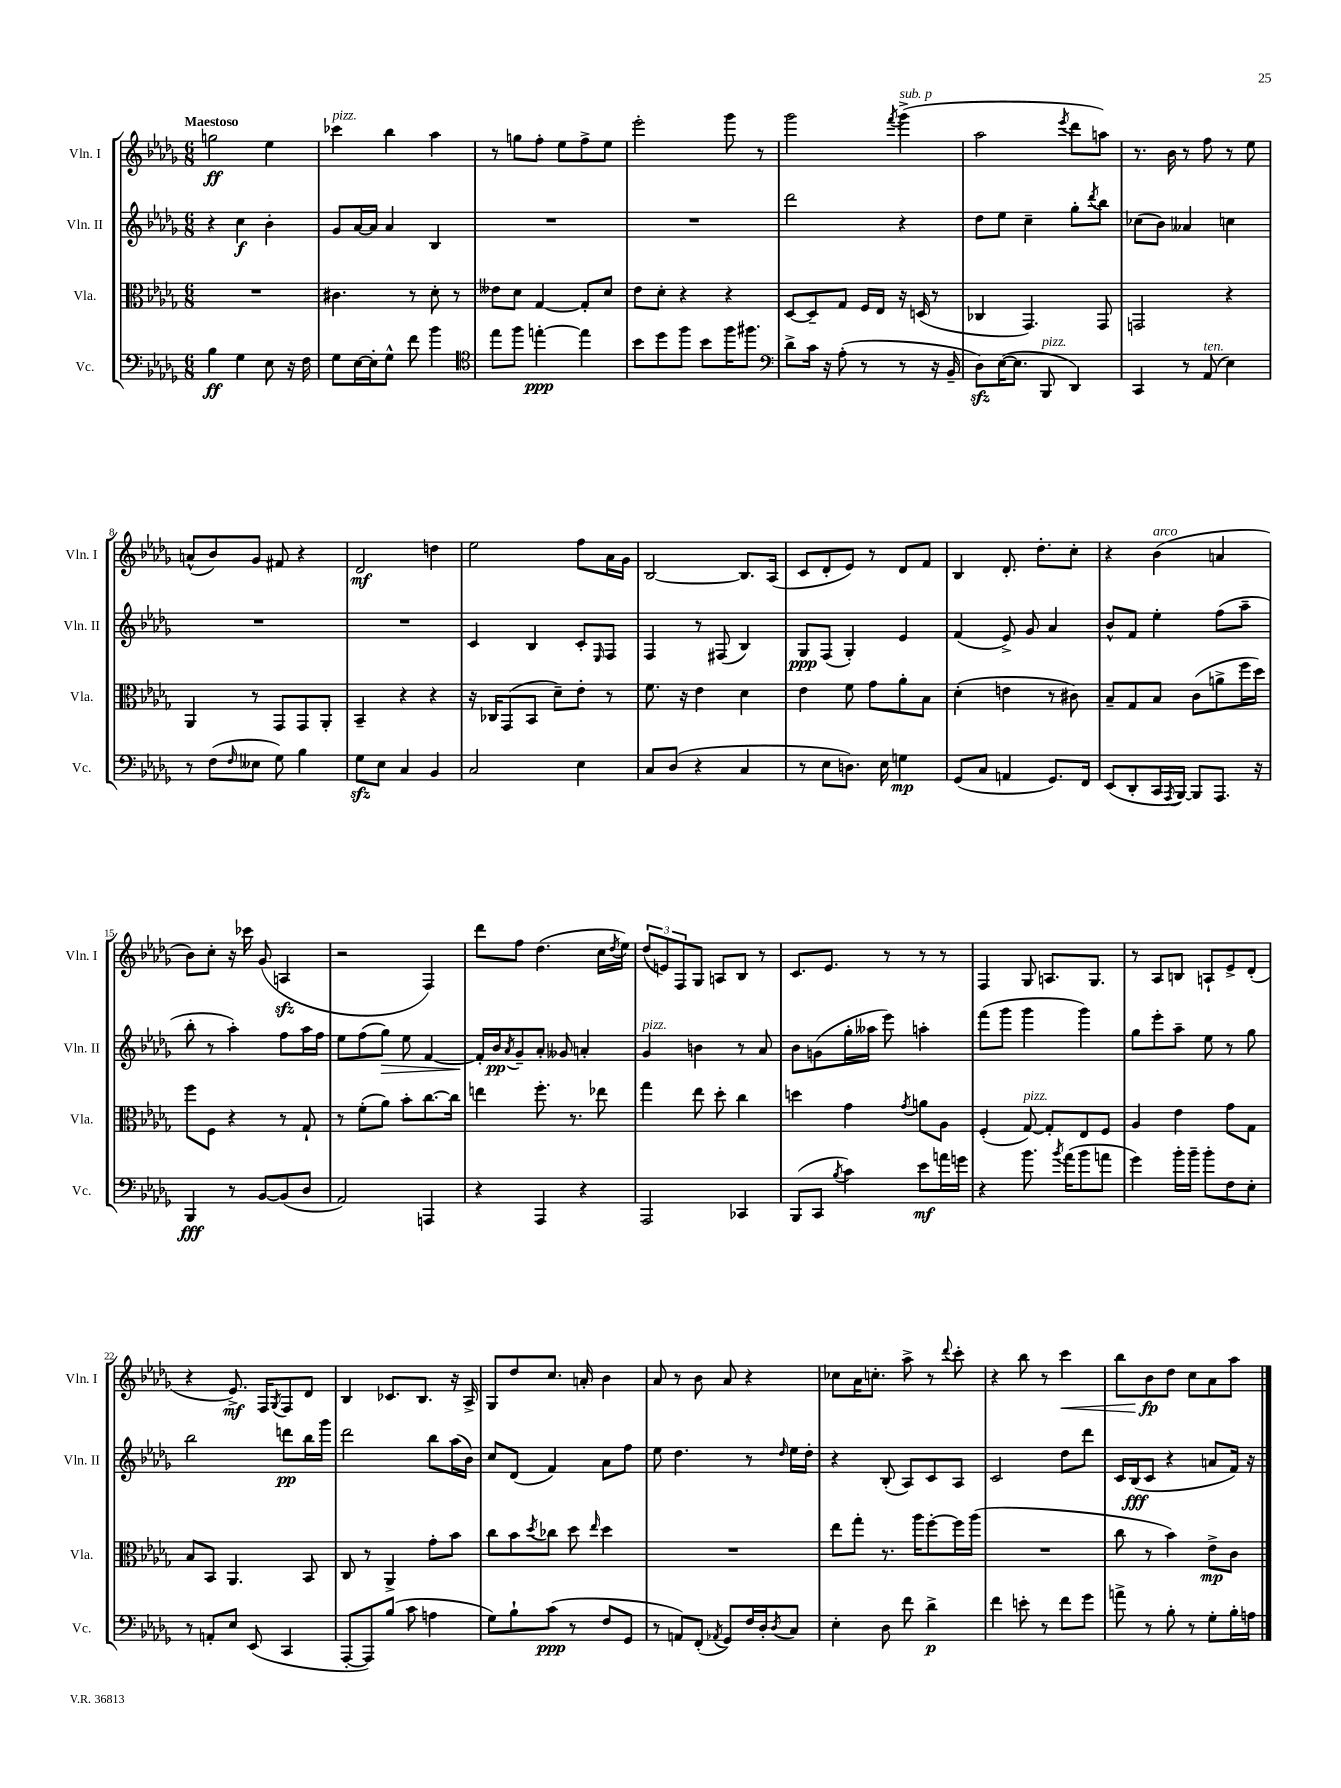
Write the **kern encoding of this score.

**kern	**dynam	**kern	**dynam	**kern	**dynam	**kern	**dynam
*part4	*part4	*part3	*part3	*part2	*part2	*part1	*part1
*staff4	*staff4	*staff3	*staff3	*staff2	*staff2	*staff1	*staff1
*I"Vc.	*	*I"Vla.	*	*I"Vln. II	*	*I"Vln. I	*
*I'Vc.	*	*I'Vla.	*	*I'Vln. II	*	*I'Vln. I	*
*clefF4	*	*clefC3	*	*clefG2	*	*clefG2	*
*k[b-e-a-d-g-]	*	*k[b-e-a-d-g-]	*	*k[b-e-a-d-g-]	*	*k[b-e-a-d-g-]	*
*M6/8	*	*M6/8	*	*M6/8	*	*M6/8	*
=1	=1	=1	=1	=1	=1	=1	=1
!	!	!	!	!	!	!LO:TX:a:B:t=Maestoso	!
4B-\	ff	2.r	.	4r	.	2ggn\	ff
4G-\	.	.	.	4cc\	f	.	.
8E-\	.	.	.	4b-'\	.	4ee-\	.
16r	.	.	.	.	.	.	.
16F\	.	.	.	.	.	.	.
=2	=2	=2	=2	=2	=2	=2	=2
!	!	!	!	!	!	!LO:TX:a:i:t=pizz.	!
8G-\L	.	4.c#X\	.	8g-/L	.	4ccc-X\	.
[16E-\L	.	.	.	[16a-/L	.	.	.
16E-'\J]	.	.	.	16a-/JJ]	.	.	.
8G-^^\J	.	.	.	4a-/	.	4bb-\	.
8f\	.	8r	.	.	.	.	.
4b-\	.	8d-'\	.	4B-/	.	4aa-\	.
.	.	8r	.	.	.	.	.
=3	=3	=3	=3	=3	=3	=3	=3
*clefC4	*	*	*	*	*	*	*
8ee-\L	.	8e--X\L	.	2.r	.	8r	.
8ff\J	.	8d-\J	.	.	.	8ggn\L	.
[4een'\	ppp	[4G-/	.	.	.	8ff'\J	.
.	.	.	.	.	.	8ee-\L	.
4ee\]	.	8G-'/L]	.	.	.	8ff^\	.
.	.	8d-/J	.	.	.	8ee-\J	.
=4	=4	=4	=4	=4	=4	=4	=4
8b-\L	.	8e-\L	.	2.r	.	2eee-'\	.
8dd-\	.	8d-'\J	.	.	.	.	.
8ff\J	.	4r	.	.	.	.	.
8b-\L	.	.	.	.	.	.	.
16ff\K	.	4r	.	.	.	8ggg-\	.
8.ff#X\J	.	.	.	.	.	.	.
.	.	.	.	.	.	8r	.
=5	=5	=5	=5	=5	=5	=5	=5
*clefF4	*	*	*	*	*	*	*
8d-^\L	.	[8D-/L	.	2ddd-\	.	2ggg-\	.
16c\Jk	.	8D-~/]	.	.	.	.	.
16r	.	.	.	.	.	.	.
(8A-'\	.	8G-/J	.	.	.	.	.
8r	.	16F/LL	.	.	.	.	.
.	.	16E-/JJ	.	.	.	.	.
.	.	.	.	.	.	8qfff/	.
!	!	!	!	!	!	!LO:TX:a:i:t=sub. p	!
8r	.	16r	.	4r	.	(4ggg-^\	.
.	.	(16Dn/	.	.	.	.	.
16r	.	8r	.	.	.	.	.
16BB-~/	.	.	.	.	.	.	.
=6	=6	=6	=6	=6	=6	=6	=6
8D-zz\L)	.	4C-X/	.	8dd-\L	.	2aa-\	.
([16E-\K	.	.	.	8ee-\J	.	.	.
8.E-\J]	.	.	.	.	.	.	.
.	.	4.GG-/)	.	4cc~\	.	.	.
!LO:TX:a:i:t=pizz.	!	!	!	!	!	!	!
8BBB-/	.	.	.	.	.	.	.
.	.	.	.	.	.	8qeee-/	.
4DD-/)	.	.	.	8gg-'\L	.	8ddd-\L	.
.	.	.	.	8qddd-/	.	.	.
.	.	8GG-/	.	8bb-\J	.	8aan\J)	.
=7	=7	=7	=7	=7	=7	=7	=7
4CC/	.	2GGn/	.	(8cc-X\L	.	8.r	.
.	.	.	.	8b-\J)	.	.	.
.	.	.	.	.	.	16b-\	.
8r	.	.	.	4a--X/	.	8r	.
!LO:TX:a:i:t=ten.	!	!	!	!	!	!	!
(8AA-/	.	.	.	.	.	8ff\	.
4E-\)	.	4r	.	4ccn\	.	8r	.
.	.	.	.	.	.	8ee-\	.
!!LO:LB:g=z
=8	=8	=8	=8	=8	=8	=8	=8
8r	.	4AA-/	.	2.r	.	(8an^^/L	.
(8F\L	.	.	.	.	.	8b-/)	.
16qqF/	.	.	.	.	.	.	.
8E--X\J	.	8r	.	.	.	8g-/J	.
8G-\)	.	8GG-/L	.	.	.	8f#X/	.
4B-\	.	8GG-/	.	.	.	4r	.
.	.	8AA-'/J	.	.	.	.	.
=9	=9	=9	=9	=9	=9	=9	=9
8G-zz\L	.	4BB-~/	.	2.r	.	2d-/	mf
8E-\J	.	.	.	.	.	.	.
4C/	.	4r	.	.	.	.	.
4BB-/	.	4r	.	.	.	4ddn\	.
=10	=10	=10	=10	=10	=10	=10	=10
2C/	.	16r	.	4c/	.	2ee-\	.
.	.	16C-X/KL	.	.	.	.	.
.	.	(8GG-/	.	.	.	.	.
.	.	8BB-/J	.	4B-/	.	.	.
.	.	8d-~\L)	.	.	.	.	.
4E-\	.	8e-'\J	.	8c'/L	.	8ff\L	.
.	.	.	.	16qqE-/	.	.	.
.	.	8r	.	8F/J	.	16a-\L	.
.	.	.	.	.	.	16g-\JJ	.
=11	=11	=11	=11	=11	=11	=11	=11
8C/L	.	8.f\	.	4F/	.	[2B-/	.
(8D-/J	.	.	.	.	.	.	.
.	.	16r	.	.	.	.	.
4r	.	4e-\	.	8r	.	.	.
.	.	.	.	(8F#X/	.	.	.
4C/	.	4d-\	.	4B-/)	.	8.B-/L]	.
.	.	.	.	.	.	(16A-/Jk	.
=12	=12	=12	=12	=12	=12	=12	=12
8r	.	4e-\	.	8G-/L	ppp	8c/L	.
8E-\L	.	.	.	(8F/J	.	8d-'/	.
8.Dn\J)	.	8f\	.	4G-'/)	.	8e-/J)	.
.	.	8g-\L	.	.	.	8r	.
16E-\	.	.	.	.	.	.	.
4Gn\	mp	8a-'\	.	4e-/	.	8d-/L	.
.	.	8B-\J	.	.	.	8f/J	.
=13	=13	=13	=13	=13	=13	=13	=13
(8GG-/L	.	(4d-'\	.	(4f/	.	4B-/	.
8C/J	.	.	.	.	.	.	.
4AAn/	.	4en\	.	8e-^/)	.	8.d-'/	.
.	.	.	.	8g-/	.	.	.
.	.	.	.	.	.	8.dd-'\L	.
8.GG-/L)	.	8r	.	4a-/	.	.	.
.	.	8c#X\)	.	.	.	8cc'\J	.
16FF/Jk	.	.	.	.	.	.	.
=14	=14	=14	=14	=14	=14	=14	=14
(8EE-/L	.	8B-~/L	.	8b-^^/L	.	4r	.
8DD-'/	.	8G-/	.	8f/J	.	.	.
!	!	!	!	!	!	!LO:TX:a:i:t=arco	!
16CC/L	.	8B-/J	.	4ee-'\	.	(4b-\	.
8qAAA-/	.	.	.	.	.	.	.
[16BBB-/JJ)	.	.	.	.	.	.	.
8BBB-/L]	.	(8c\L	.	.	.	.	.
8.AAA-/J	.	8an^\	.	(8ff\L	.	4an/	.
.	.	16ff\L	.	8aa-~\J	.	.	.
16r	.	16dd-\JJ)	.	.	.	.	.
!!LO:LB:g=z
=15	=15	=15	=15	=15	=15	=15	=15
4BBB-/	fff	8ff\L	.	8bb-'\	.	8b-\L)	.
.	.	8F\J	.	8r	.	8cc'\J	.
8r	.	4r	.	4aa-'\)	.	16r	.
.	.	.	.	.	.	16ccc-X\	.
[8BB-/L	.	.	.	.	.	(8g-/	.
(8BB-/]	.	8r	.	8ff\L	.	4Anzz/	.
8D-/J	.	8G-`/	.	16aa-\L	.	.	.
.	.	.	.	16ff\JJ	.	.	.
=16	=16	=16	=16	=16	=16	=16	=16
2AA-/)	.	8r	.	8ee-\L	.	2r	.
.	.	(8f'\L	.	(8ff\	.	.	.
!	!	!	!	!	!LO:HP:b	!	!
.	.	8a-\J)	.	8gg-\J)	>	.	.
.	.	8b-'\L	.	8ee-\	.	.	.
4AAAn/	.	[8.cc\	.	[4f/	.	4F/)	.
.	.	16cc\Jk]	.	.	.	.	.
=17	=17	=17	=17	=17	=17	=17	=17
4r	.	4een\	.	16f'/LL]	.	8ddd-\L	.
.	.	.	.	16b-/J	] pp	.	.
.	.	.	.	8qa-/	.	.	.
.	.	.	.	8g-~/	.	8ff\J	.
4AAA-/	.	8.ff'\	.	8a-'/J	.	(4.dd-\	.
.	.	.	.	8g--X/	.	.	.
.	.	8.r	.	.	.	.	.
4r	.	.	.	4an'/	.	.	.
.	.	8ee-X\	.	.	.	16cc\LL	.
.	.	.	.	.	.	8qdd-/	.
.	.	.	.	.	.	16ee-\JJ)	.
=18	=18	=18	=18	=18	=18	=18	=18
!	!	!	!	!LO:TX:a:i:t=pizz.	!	!	!
2AAA-/	.	4gg-\	.	4g-/	.	(12dd-/L	.
.	.	.	.	.	.	12en/)	.
.	.	.	.	.	.	12F/	.
.	.	8ee-\	.	4bn\	.	8G-/J	.
.	.	8dd-'\	.	.	.	8An/L	.
4CC-X/	.	4cc\	.	8r	.	8B-/J	.
.	.	.	.	8a-/	.	8r	.
=19	=19	=19	=19	=19	=19	=19	=19
(8BBB-/L	.	4ddn\	.	8b-\L	.	8.c/L	.
8CC/J	.	.	.	(8gn\	.	.	.
.	.	.	.	.	.	8.e-/J	.
8qB-/	.	.	.	.	.	.	.
4c\)	.	4g-\	.	16gg-'\L	.	.	.
.	.	.	.	16aa--X\JJ	.	.	.
.	.	.	.	8eee-\)	.	8r	.
.	.	8qg-/	.	.	.	.	.
8e-\L	mf	8an\L	.	4aan'\	.	8r	.
16an\L	.	8A-\J	.	.	.	8r	.
16gn\JJ	.	.	.	.	.	.	.
=20	=20	=20	=20	=20	=20	=20	=20
4r	.	(4F'/	.	(8fff\L	.	4F/	.
.	.	.	.	8ggg-\J	.	.	.
!	!	!LO:TX:a:i:t=pizz.	!	!	!	!	!
8.b-\	.	[8G-/)	.	4ggg-\	.	8G-/	.
.	.	8G-'/L]	.	.	.	8.An/L	.
8qb-/	.	.	.	.	.	.	.
(16a-\KL	.	.	.	.	.	.	.
8b-\	.	8E-/	.	4ggg-\)	.	.	.
.	.	.	.	.	.	8.G-/J	.
8an\J	.	8F/J	.	.	.	.	.
=21	=21	=21	=21	=21	=21	=21	=21
4g-\)	.	4A-/	.	8gg-\L	.	8r	.
.	.	.	.	8eee-'\	.	8A-/L	.
16b-'\LL	.	4e-\	.	8aa-~\J	.	8Bn/J	.
16b-~\JJ	.	.	.	.	.	.	.
8b-'\L	.	.	.	8ee-\	.	8An`/L	.
8F\	.	8g-\L	.	8r	.	8e-^/	.
8E-'\J	.	8G-\J	.	8gg-\	.	(8d-'/J	.
!!LO:LB:g=z
=22	=22	=22	=22	=22	=22	=22	=22
8r	.	8B-/L	.	2bb-\	.	4r	.
8AAn'/L	.	8BB-/J	.	.	.	.	.
8E-/J	.	4.AA-/	.	.	.	8.e-^/)	mf
(8EE-/	.	.	.	.	.	.	.
.	.	.	.	.	.	16F/KL	.
.	.	.	.	.	.	8qG-/	.
4CC/	.	.	.	8dddn\L	pp	8F/	.
.	.	8BB-/	.	16bb-\L	.	8d-/J	.
.	.	.	.	16ggg-\JJ	.	.	.
=23	=23	=23	=23	=23	=23	=23	=23
[8AAA-'/L	.	8C/	.	2ddd-\	.	4B-/	.
8AAA-/])	.	8r	.	.	.	.	.
(8B-/J	.	4AA-^/	.	.	.	8.c-X/L	.
8c\	.	.	.	.	.	.	.
.	.	.	.	.	.	8.B-/J	.
4An\	.	8g-'\L	.	8bb-\L	.	.	.
.	.	8b-\J	.	(16aa-\L	.	16r	.
.	.	.	.	16b-\JJ)	.	16A-^/	.
=24	=24	=24	=24	=24	=24	=24	=24
8G-\L)	.	8cc\L	.	8cc/L	.	8G-/L	.
8B-`\	.	8b-\	.	(8d-/J	.	8dd-/	.
.	.	8qdd-/	.	.	.	.	.
(8c\J	ppp	8cc-X\J	.	4f/)	.	8.cc/J	.
8r	.	8dd-\	.	.	.	.	.
.	.	.	.	.	.	16an'/	.
.	.	16qqee-/	.	.	.	.	.
8F/L	.	4dd-\	.	8a-\L	.	4b-\	.
8GG-/J	.	.	.	8ff\J	.	.	.
=25	=25	=25	=25	=25	=25	=25	=25
8r	.	2.r	.	8ee-\	.	8a-/	.
8AAn/L)	.	.	.	4.dd-\	.	8r	.
(8FF'/J	.	.	.	.	.	8b-\	.
8qAA-X/	.	.	.	.	.	.	.
8GG-/L)	.	.	.	.	.	8a-/	.
16F/L	.	.	.	8r	.	4r	.
16D-'/J	.	.	.	.	.	.	.
8qD-/	.	.	.	16qqdd-/	.	.	.
8C/J	.	.	.	16ee-\LL	.	.	.
.	.	.	.	16dd-'\JJ	.	.	.
=26	=26	=26	=26	=26	=26	=26	=26
4E-'\	.	8ee-\L	.	4r	.	8cc-X\L	.
.	.	8gg-'\J	.	.	.	16a-\K	.
.	.	.	.	.	.	8.ccn'\J	.
8D-\	.	8.r	.	(8B-'/	.	.	.
8f\	.	.	.	8A-/L)	.	8aa-^\	.
.	.	16aa-\KL	.	.	.	.	.
4d-^\	p	[8ff'\	.	8c/	.	8r	.
.	.	.	.	.	.	8qqddd-/	.
.	.	16ff\L]	.	8A-/J	.	8ccc'\	.
.	.	(16aa-\JJ	.	.	.	.	.
=27	=27	=27	=27	=27	=27	=27	=27
4f\	.	2.r	.	2c/	.	4r	.
8en'\	.	.	.	.	.	8bb-\	.
8r	.	.	.	.	.	8r	.
!	!	!	!	!	!	!	!LO:HP:b
8f\L	.	.	.	8dd-\L	.	4ccc\	<
8g-\J	.	.	.	8ddd-\J	.	.	.
=28	=28	=28	=28	=28	=28	=28	=28
8an^\	.	8cc\	.	16c/LL	.	8bb-\L	.
.	.	.	.	(16B-/J	fff	.	.
8r	.	8r	.	8c/J	.	8b-\	fp
8B-'\	.	4b-\)	.	4r	.	8dd-\J	[
8r	.	.	.	.	.	8cc\L	.
8G-'\L	.	8e-^\L	mp	8an/L	.	8a-\	.
16B-'\L	.	8c\J	.	16f/Jk)	.	8aa-\J	.
16An\JJ	.	.	.	16r	.	.	.
==	==	==	==	==	==	==	==
*-	*-	*-	*-	*-	*-	*-	*-
